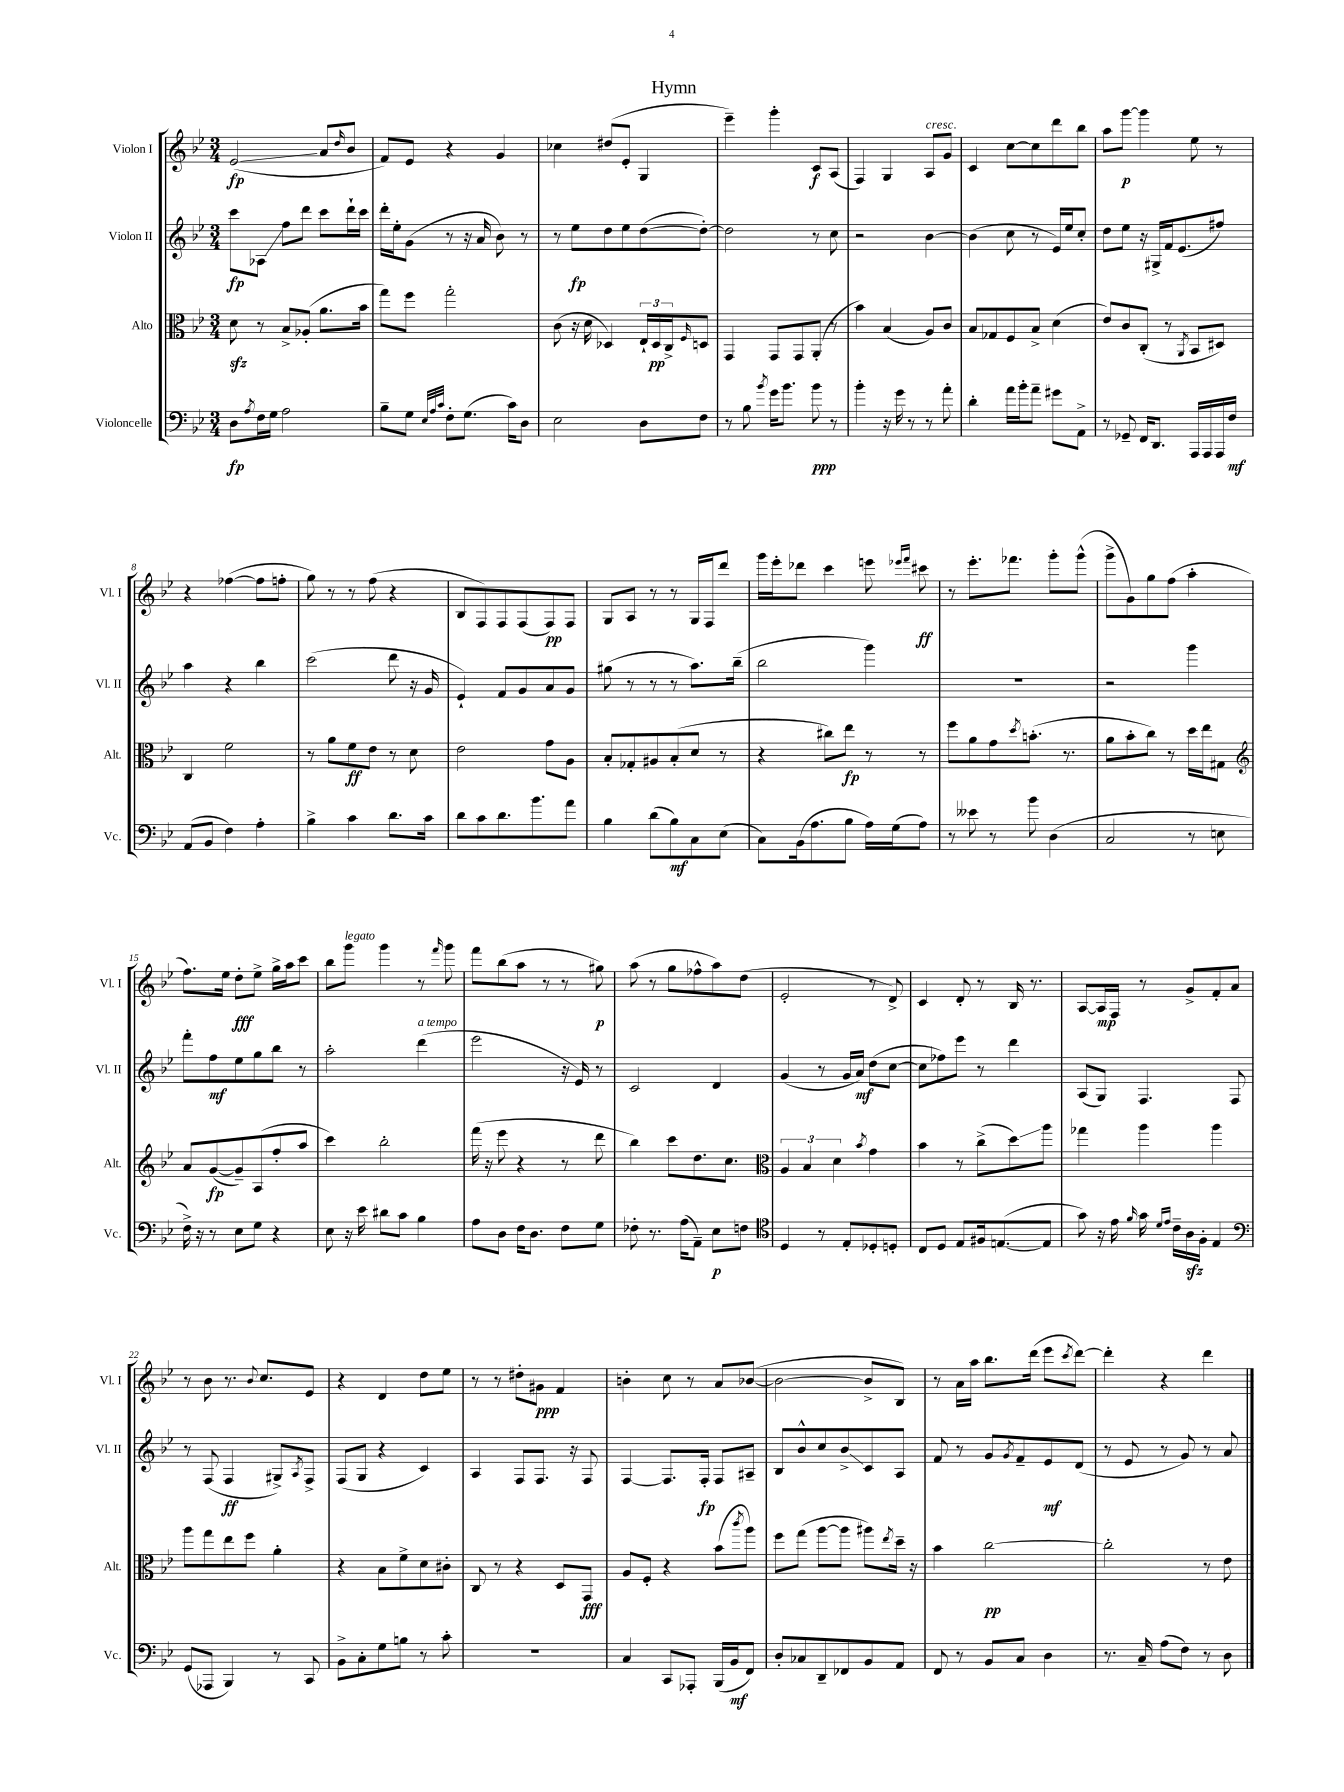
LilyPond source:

\header { title = "Hymn" }
<<
\new StaffGroup <<
\new Staff = "s0" \with { instrumentName = "Violon I" shortInstrumentName = "Vl. I" } {
    \clef treble \key bes \major \numericTimeSignature \time 3/4
    ees'2\glissando\fp( a'8 \grace { d''16 } bes'8 |
    f'8) ees'8 r4 g'4 |
    ces''4 dis''8( ees'8-. g4 |
    ees'''4--) g'''4-. c'8\f a8( |
    f4) g4 a8^\markup { \italic "cresc." } g'8 |
    c'4 c''8~ c''8 d'''8 bes''8 |
    a''8 g'''8~\p g'''4 ees''8 r8 |
    r4 fes''4~( fes''8 f''8-. |
    g''8) r8 r8 f''8( r4 |
    bes8 f8) f8 f8( f8\pp) f8 |
    g8 a8 r8 r8 g16 f16 d'''8 |
    g'''16 ees'''16-. des'''8 c'''4 e'''8 \grace { ees'''16 f'''16 } cis'''8\ff |
    r8 ees'''8.-. fes'''8. g'''8-. g'''8-^( |
    g'''8-> g'8) g''8 f''8( a''4-. |
    f''8.) ees''16 d''8-.\fff ees''8-> g''16-> a''16 c'''8 |
    bes''8 g'''8^\markup { \italic "legato" } g'''4 r8 \grace { f'''16 } g'''8 |
    f'''8 bes''8( a''8 r8 r8 gis''8\p) |
    a''8( r8 g''8 fes''8-^ a''8) d''8( |
    ees'2-. r8 d'8->) |
    c'4 d'8-. r8 bes16 r8. |
    a8~ a16\mp f16 r8 g'8-> f'8-. a'8 |
    r8 bes'8 r8. \appoggiatura { bes'8 } c''8. ees'8 |
    r4 d'4 d''8 ees''8 |
    r8 r8 dis''8-. gis'8\ppp f'4 |
    b'4-. c''8 r8 a'8 bes'8~( |
    bes'2~ bes'8-> bes8) |
    r8 a'16 a''16 bes''8. d'''16( ees'''8 \acciaccatura { c'''8 } d'''8~) |
    d'''4-. r4 d'''4 \bar "|." |
}
\new Staff = "s1" \with { instrumentName = "Violon II" shortInstrumentName = "Vl. II" } {
    \clef treble \key bes \major \numericTimeSignature \time 3/4
    c'''8\fp aes8\glissando f''8 d'''8 c'''8 d'''16-! c'''16 |
    d'''16-. ees''16-. g'8( r8 r16 a'16 bes'8) r8 |
    r8 ees''8\fp d''8 ees''8 d''8~( d''8~-.) |
    d''2 r8 c''8 |
    r2 bes'4~ |
    bes'4( c''8 r8 ees'16) ees''16 c''8-. |
    d''8 ees''8 r16 gis16-> f'16 ees'8.( fis''8) |
    a''4 r4 bes''4 |
    c'''2( d'''8 r16 g'16 |
    ees'4-!) f'8 g'8 a'8 g'8 |
    gis''8( r8 r8 r8 a''8.) bes''16--( |
    bes''2 g'''4) |
    R2. |
    r2 g'''4 |
    f'''8-. f''8\mf ees''8 g''8 bes''8 r8 |
    a''2-. d'''4^\markup { \italic "a tempo" }( |
    ees'''2 r16 ees'16) r8 |
    c'2 d'4 |
    g'4( r8 g'16 a'16\mf) d''8( c''8~ |
    c''8 fes''8) ees'''8 r8 d'''4 |
    a8( g8) f4. f8 |
    r8 f8( f4\ff gis8->) \acciaccatura { a8 } f8-> |
    f8( g8 r4 c'4) |
    a4 f8 f8. r16 f8 |
    f4~ f8. f16-.\fp f8 ais8-- |
    bes8 bes'8-^ c''8 bes'8->\glissando c'8 a8 |
    f'8 r8 g'8 \acciaccatura { g'8 } f'8-- ees'8\mf d'8( |
    r8 ees'8 r8 g'8) r8 a'8 \bar "|." |
}
\new Staff = "s2" \with { instrumentName = "Alto" shortInstrumentName = "Alt." } {
    \clef alto \key bes \major \numericTimeSignature \time 3/4
    d'8\sfz r8 bes8-> aes8-.( a'8. bes'16 |
    g''8) f''8 g''2-. |
    c'8( r16 d'16 des4) \tuplet 3/2 { ees16-! des16\pp c16-> } \grace { f16 } d8 |
    g,4 g,8 g,8 a,8-.( r8 |
    bes'4) bes4( a8) c'8 |
    bes8 ges8 f8 bes8-> d'4( |
    ees'8) c'8 c8-.( r8 \acciaccatura { a,8 } bes,8 dis8) |
    c4 f'2 |
    r8 a'8 f'8\ff ees'8 r8 d'8 |
    ees'2 g'8 a8 |
    bes8-. ges8-. ais8 bes8-.( d'8 r8 |
    r4 cis''8) ees''8\fp r8 r8 |
    f''8 a'8 g'8 \acciaccatura { d''8 } b'8.-.( r8. |
    a'8 bes'8-. c''8) r8 d''16 ees''16 gis8 |
    \clef treble a'8 g'8~\fp( g'8--) a8( f''8-. a''8 |
    c'''4) bes''2-. |
    f'''16( r16 ees'''8 r4 r8 d'''8 |
    bes''4) c'''8 d''8. c''8. |
    \clef alto \tuplet 3/2 { a4 bes4 d'4 } \acciaccatura { bes'8 } g'4 |
    bes'4 r8 c''8->( d''8\glissando) a''8 |
    ges''4 a''4 a''4 |
    a''8 g''8 ees''8 f''8 a'4-. |
    r4 bes8 f'8-> d'8 cis'8-. |
    c8 r8 r4 d8 g,8\fff |
    a8 f8-. r4 bes'8( \acciaccatura { c'''8 } a''8) |
    f''8 g''8( a''8~ a''8 ais''8) \acciaccatura { ees''8 } d''16-- r16 |
    bes'4 c''2~\pp |
    c''2-. r8 ees'8 \bar "|." |
}
\new Staff = "s3" \with { instrumentName = "Violoncelle" shortInstrumentName = "Vc." } {
    \clef bass \key bes \major \numericTimeSignature \time 3/4
    d8\fp \acciaccatura { a8 } f16 g16 a2 |
    bes8-- g8 \grace { ees32 a32 c'32 } f8-. g8.( c'16) d8 |
    ees2 d8 f8 |
    r8 bes8 \acciaccatura { bes'8 } g'16 bes'8. bes'8\ppp r8 |
    bes'4-. r16 g'16 r8 r8 a'8-. |
    d'4-. a'16 bes'16-. a'8-- gis'8 a,8-> |
    r8 ges,8-- f,16 d,8. a,,16 a,,16 a,,16 f16\mf |
    a,8( bes,8 f4) a4-. |
    bes4-> c'4 d'8. c'16 |
    d'8 c'8 d'8. bes'8. a'8 |
    bes4 d'8( bes8\mf) c8 ees8( |
    c8) bes,16( a8. bes8 a16) g16( a8) |
    r8 eeses'8 r8 bes'8 d4( |
    c2 r8 e8 |
    f16->) r16 r8 ees8 g8 r4 |
    ees8 r16 ees'16 dis'8 c'8 bes4 |
    a8 d8 f16 d8. f8 g8 |
    fes8-. r8. a16( a,8--) ees8\p f8 |
    \clef tenor d4 r8 ees8-. des8-. d8-. |
    c8 d8 ees8 fis16 e8.~( e8 |
    g'8) r16 ees'16 \grace { f'16 } g'16 \grace { d'16 ees'16 } c'16-- a16\sfz f16-. ees4 |
    \clef bass g,8( aes,,8 bes,,4) r8 c,8 |
    bes,8-> c8-. g8 b8 r8 c'8-. |
    R2. |
    c4 c,8 aes,,8-. bes,,16( bes,16\mf f,8) |
    d8-. ces8 d,8-- fes,8 bes,8 a,8 |
    f,8 r8 bes,8 c8 d4 |
    r8. c16-- a8( f8) r8 d8 \bar "|." |
}
>>
>>
